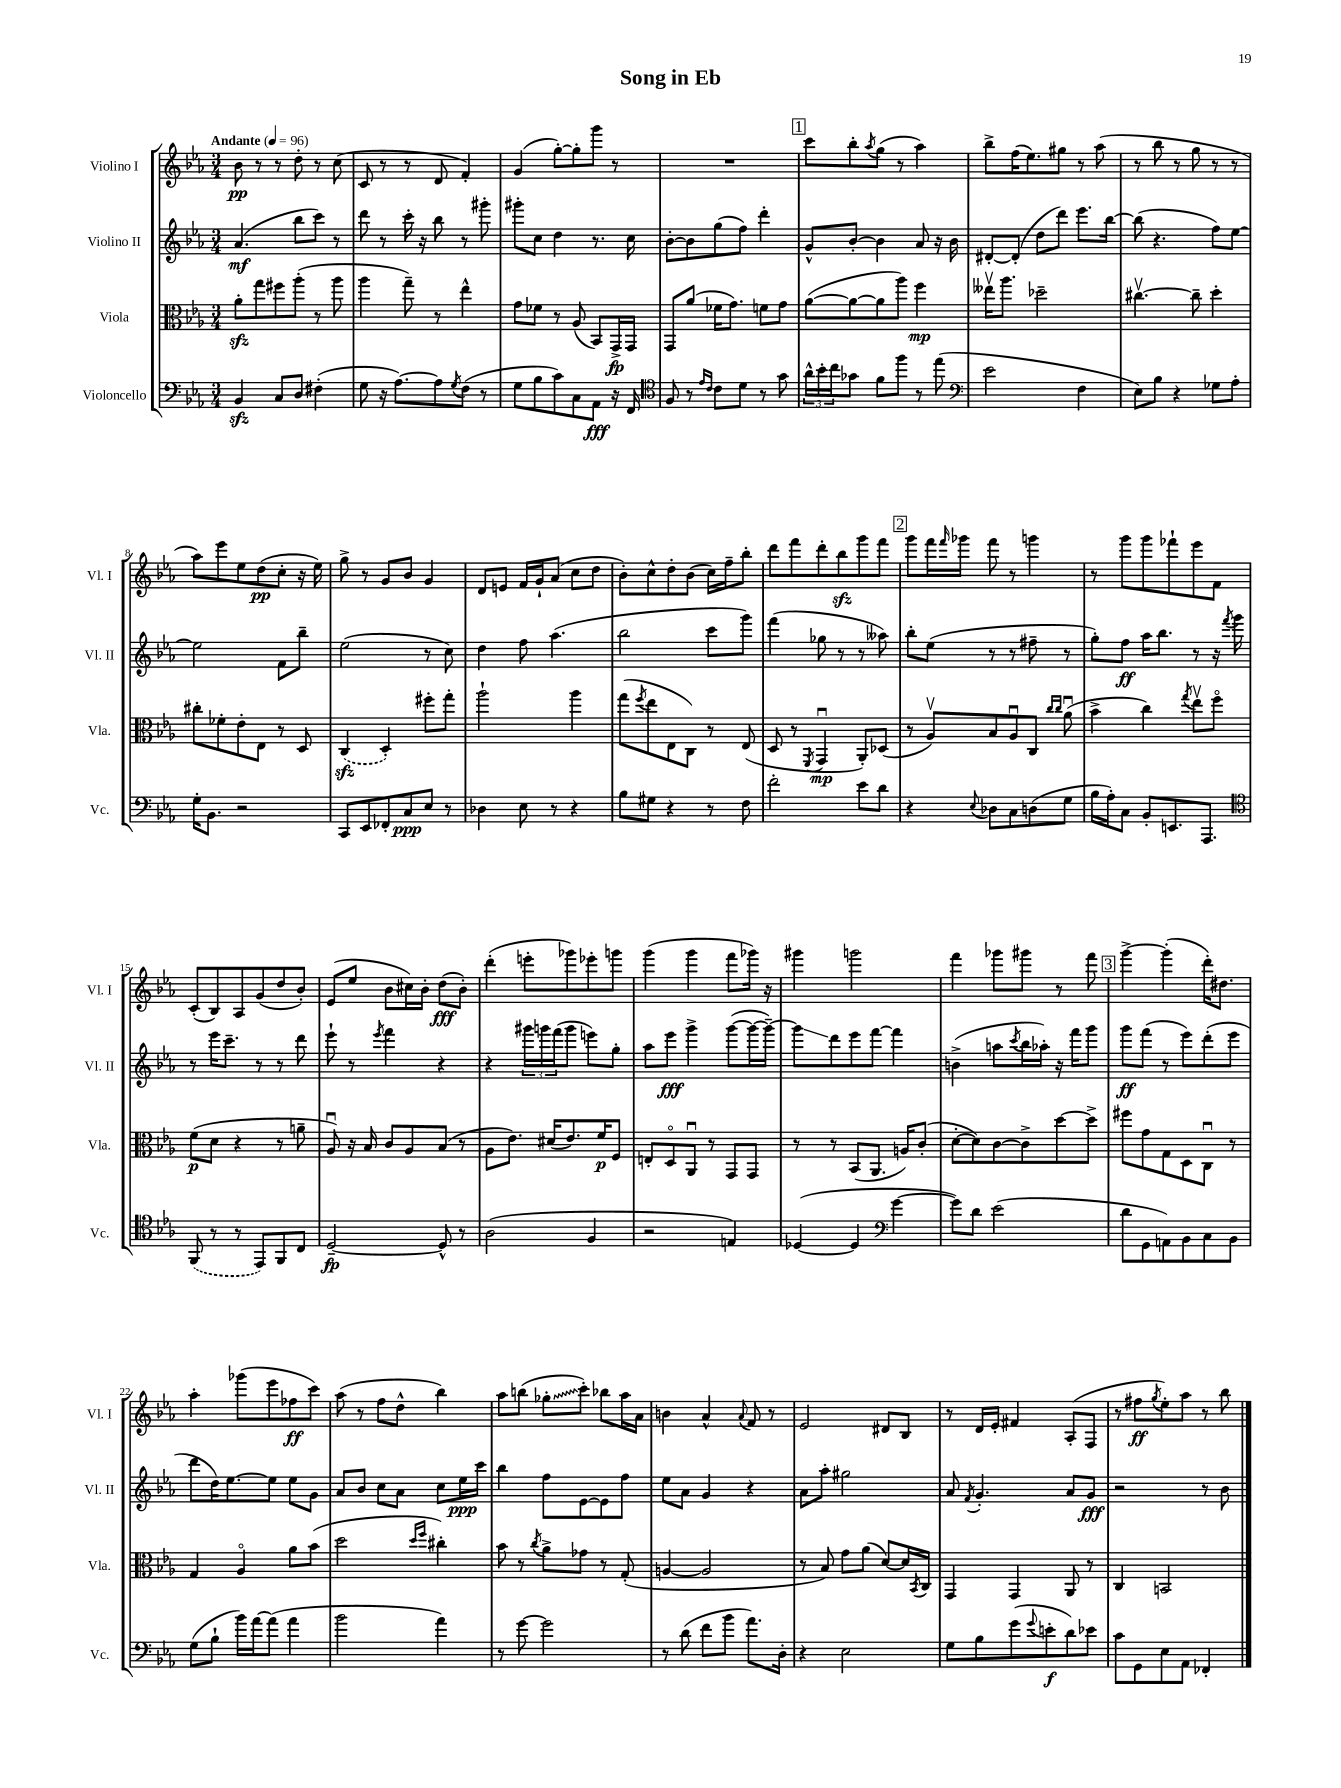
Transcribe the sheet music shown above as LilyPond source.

\header { title = "Song in Eb" }
<<
\new StaffGroup <<
\new Staff = "s0" \with { instrumentName = "Violino I" shortInstrumentName = "Vl. I" } {
    \clef treble \key ees \major \numericTimeSignature \time 3/4 \tempo "Andante" 4 = 96
    bes'8\pp r8 r8 d''8-. r8 c''8( |
    c'8 r8 r8 d'8 f'4-.) |
    g'4( g''8~-.) g''8-. g'''8 r8 |
    R2. |
    \mark \markup { \box "1" } c'''8 bes''8-. \acciaccatura { aes''8 } g''8( r8 aes''4) |
    bes''8-> f''16( ees''8.) gis''8 r8 aes''8( |
    r8 bes''8 r8 g''8 r8 r8 |
    aes''8) ees'''8 ees''8 d''8\pp( c''8-. r16 ees''16) |
    g''8-> r8 g'8 bes'8 g'4 |
    d'8 e'8 f'16 g'16-! aes'8( c''8 d''8 |
    bes'8-.) c''8-^ d''8-. bes'8( c''16) f''16-- bes''8-. |
    d'''8 f'''8 d'''8-. bes''8\sfz g'''8 f'''8 |
    \mark \markup { \box "2" } g'''8 f'''16 \grace { f'''16 } ges'''16 f'''8 r8 g'''4 |
    r8 g'''8 g'''8 fes'''8-! ees'''8 f'8 |
    c'8-.( bes8) aes8 g'8( d''8 bes'8-.) |
    ees'8( ees''8 bes'8 cis''16) bes'16-. d''8\fff( bes'8-.) |
    d'''4-.( e'''8-. ges'''8) ees'''8-. g'''8 |
    g'''4( g'''4 f'''8 ges'''16) r16 |
    gis'''4 g'''2 |
    f'''4 ges'''8 gis'''8 r8 f'''8 |
    \mark \markup { \box "3" } g'''4~-> g'''4-.( d'''16-.) dis''8. |
    aes''4-. ges'''8( ees'''8 fes''8\ff c'''8) |
    aes''8( r8 f''8 d''8-^ bes''4) |
    aes''8 b''8( \once \override Glissando.style = #'zigzag ges''8-.\glissando c'''8-.) bes''8 aes''16 aes'16 |
    b'4 aes'4-^ \appoggiatura { aes'8 } f'8 r8 |
    ees'2 dis'8 bes8 |
    r8 d'16 ees'16-. fis'4 aes8-.( f8 |
    r8 fis''8\ff \acciaccatura { g''8 } ees''8-.) aes''8 r8 bes''8 \bar "|." |
}
\new Staff = "s1" \with { instrumentName = "Violino II" shortInstrumentName = "Vl. II" } {
    \clef treble \key ees \major \numericTimeSignature \time 3/4
    aes'4.\mf( bes''8 c'''8) r8 |
    d'''8 r8 c'''16-. r16 bes''8 r8 gis'''8-. |
    gis'''8-. c''8 d''4 r8. c''16 |
    bes'8~-. bes'8 g''8( f''8) d'''4-. |
    \mark \markup { \box "1" } g'8-^ bes'8~-. bes'4 aes'8 r16 bes'16 |
    dis'8~-. dis'8-.( d''8 d'''8) ees'''8. bes''16~ |
    bes''8( r4. f''8) ees''8~ |
    ees''2 f'8 bes''8-- |
    ees''2( r8 c''8) |
    d''4 f''8 aes''4.( |
    bes''2 c'''8 g'''8) |
    f'''4( ges''8 r8 r8 aeses''8) |
    \mark \markup { \box "2" } bes''8-. ees''8( r8 r8 fis''8-- r8 |
    g''8-.) f''8\ff aes''16 bes''8. r8 r16 \acciaccatura { f'''8 } g'''16 |
    r8 ees'''16 c'''8.-- r8 r8 d'''8 |
    ees'''8-! r8 \acciaccatura { ees'''8 } f'''4 r4 |
    r4 \tuplet 3/2 { gis'''16 g'''16 f'''16( } g'''8 e'''8) g''8-. |
    aes''8 ees'''8\fff g'''4-> g'''8~( g'''16~ g'''16~--) |
    g'''8\glissando d'''8 ees'''8 f'''8~ f'''4 |
    b'4->( a''8 \acciaccatura { c'''8 } bes''16 aes''16-.) r16 f'''16 g'''8 |
    \mark \markup { \box "3" } g'''8\ff f'''8( r8 ees'''8) d'''8-.( ees'''8 |
    d'''8 d''16) ees''8.~ ees''8 ees''8 g'8 |
    aes'8 bes'8 c''8 aes'8 c''8 ees''16\ppp c'''16 |
    bes''4 f''8 ees'8~ ees'8 f''8 |
    ees''8 aes'8 g'4 r4 |
    aes'8 aes''8-. gis''2 |
    aes'8 \acciaccatura { f'8 } g'4.-. aes'8 g'8\fff |
    r2 r8 bes'8 \bar "|." |
}
\new Staff = "s2" \with { instrumentName = "Viola" shortInstrumentName = "Vla." } {
    \clef alto \key ees \major \numericTimeSignature \time 3/4
    aes'8-.\sfz g''8 fis''8 aes''8-.( r8 aes''8 |
    aes''4 g''8--) r8 ees''4-^ |
    g'8 fes'8 r8 aes8( bes,8) g,16->\fp g,16 |
    g,8 aes'8( fes'16 g'8.) f'8 g'8 |
    \mark \markup { \box "1" } aes'8~( aes'8~ aes'8 aes''8) f''4\mp |
    eeses''16\upbow aes''8. des''2-- |
    cis''4.~\upbow cis''8-- d''4-. |
    cis''8-. fes'8-. ees'8-. ees8 r8 d8 |
    \once \slurDashed c4\sfz( d4-.) fis''8-. g''8-. |
    aes''2-! aes''4 |
    g''8( \acciaccatura { f''8 } ees''8 ees8 c8) r8 ees8( |
    d8 r8 \acciaccatura { f,8 } g,4\downbow\mp aes,8-.) des8( |
    \mark \markup { \box "2" } r8 aes8\upbow) bes8 aes8\downbow c8 \grace { c''16 c''16 } aes'8\downbow( |
    bes'4-> c''4) \acciaccatura { g''8 } ees''8\upbow f''8\flageolet |
    f'8\p( d'8 r4 r8 a'8-- |
    aes8\downbow) r16 bes16 c'8 aes8 bes8( r8 |
    aes8 ees'8.) dis'16( ees'8.) f'16\p f8 |
    e8-. d8\flageolet aes,8\downbow r8 g,8 g,8 |
    r8 r8 bes,8( aes,8. a16) c'8-.( |
    d'8~-. d'8) c'8~ c'8-> d''8~ d''8-> |
    \mark \markup { \box "3" } fis''8 g'8 g8 d8 c8\downbow r8 |
    g4 aes4\flageolet aes'8 bes'8( |
    d''2 \grace { d''16 f''16 } cis''4-.) |
    bes'8 r8 \acciaccatura { c''8 } aes'8-> ges'8 r8 g8-.( |
    a4~ a2 |
    r8 bes8) g'8 aes'8( d'8~) d'16 \acciaccatura { bes,8 } c16 |
    g,4 g,4 aes,8 r8 |
    c4 b,2 \bar "|." |
}
\new Staff = "s3" \with { instrumentName = "Violoncello" shortInstrumentName = "Vc." } {
    \clef bass \key ees \major \numericTimeSignature \time 3/4
    bes,4\sfz c8 d8 fis4-.( |
    g8 r16 aes8.~) aes8 \acciaccatura { g8 } f8( r8 |
    g8 bes8 c'8) c8 aes,8\fff r16 f,16 |
    \clef tenor f8 r8 \grace { ees'16 c'16 } c'8 d'8 r8 g'8 |
    \mark \markup { \box "1" } \tuplet 3/2 { aes'16-^ bes'16-. c''16 } ges'8 f'8 f''8 r8 ees''8( |
    \clef bass ees'2 f4 |
    ees8) bes8 r4 ges8 aes8-. |
    g16-. bes,8. r2 |
    c,8 ees,8 fes,8-. c8\ppp ees8 r8 |
    des4 ees8 r8 r4 |
    bes8 gis8 r4 r8 f8 |
    f'2-. ees'8 d'8 |
    \mark \markup { \box "2" } r4 \appoggiatura { ees8 } des8 c8 d8( g8 |
    bes16 aes16-.) c8 bes,8-. e,8. aes,,8. |
    \clef tenor \once \slurDashed f,8( r8 r8 ees,8) f,8 c8 |
    d2~--\fp d8-^ r8 |
    aes2( f4 |
    r2 e4) |
    des4~( des4 \clef bass g'4~ |
    g'8) d'8 ees'2( |
    \mark \markup { \box "3" } d'8 g,8 a,8) bes,8 c8 bes,8 |
    g8( bes8-! bes'16) aes'16~ aes'8( aes'4 |
    bes'2 aes'4) |
    r8 g'8~ g'2 |
    r8 d'8( f'8 bes'8 aes'8.) d16-. |
    r4 ees2 |
    g8 bes8 g'8( \appoggiatura { g'8 } e'8-.\f d'8) ees'8 |
    c'8 g,8 ees8 aes,8 fes,4-. \bar "|." |
}
>>
>>
